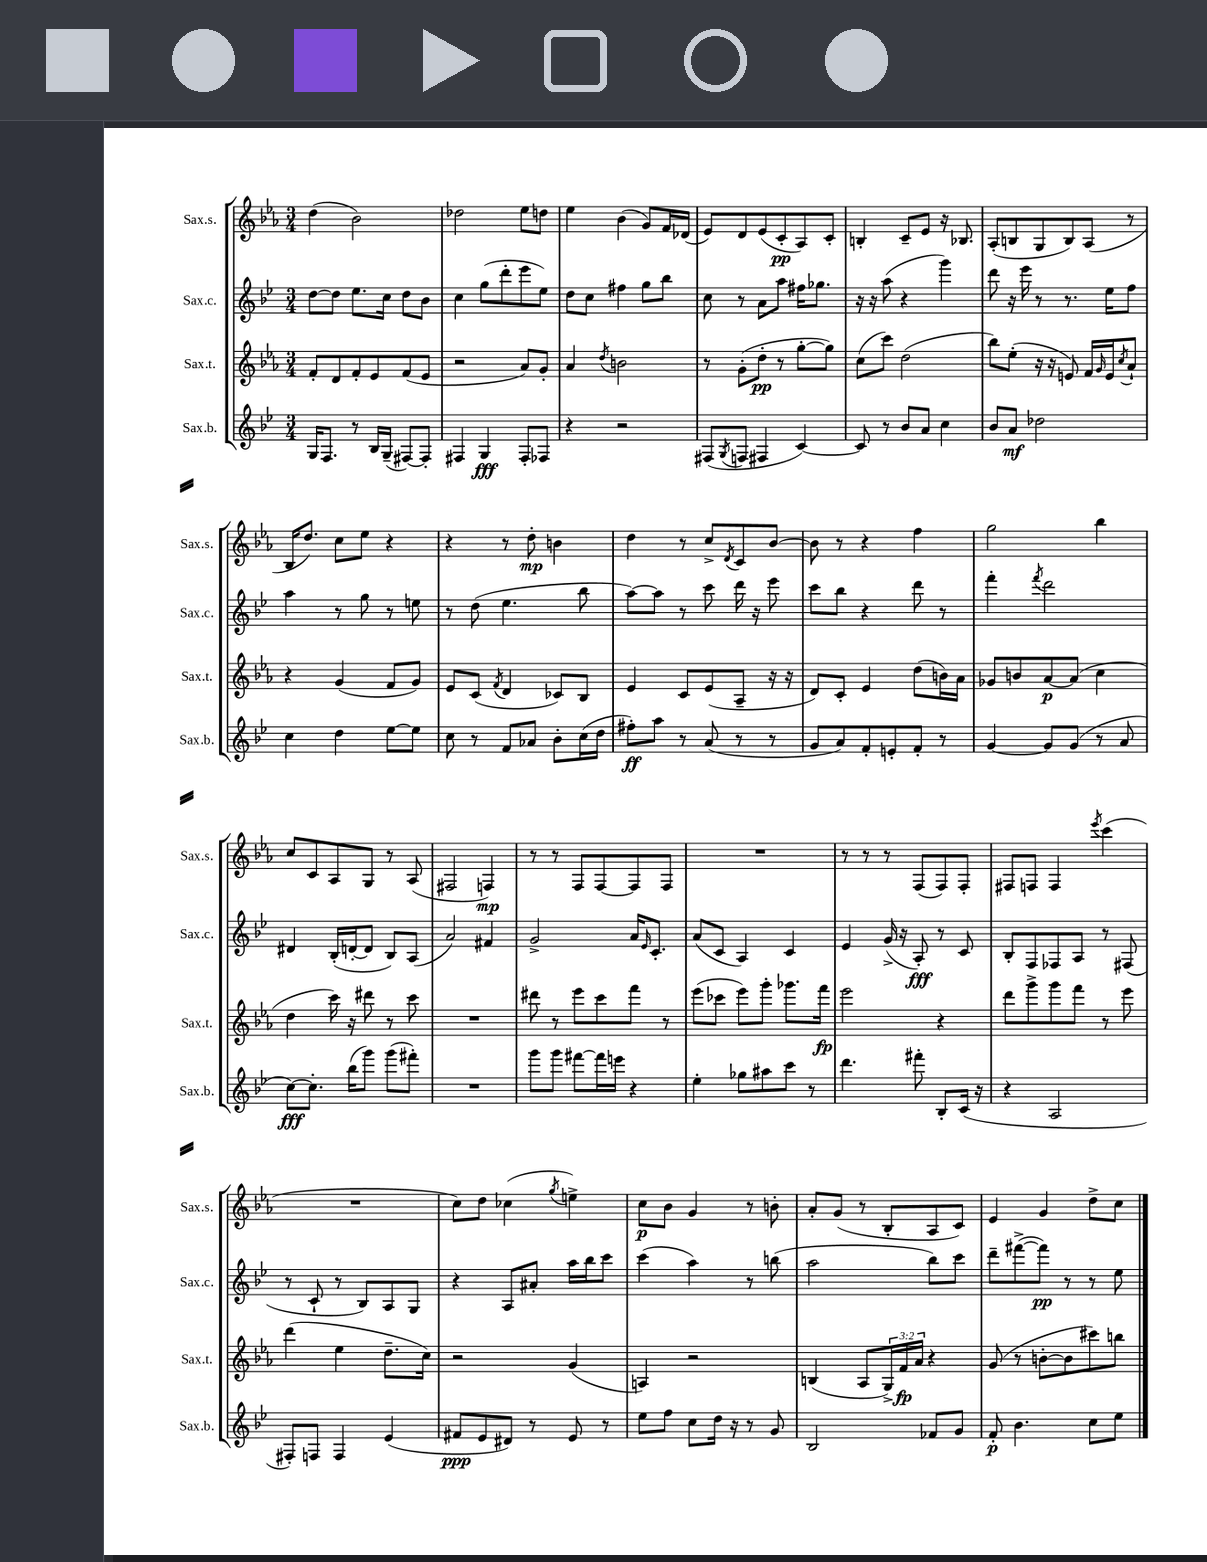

**kern	**dynam	**kern	**dynam	**kern	**dynam	**kern	**dynam
*part4	*part4	*part3	*part3	*part2	*part2	*part1	*part1
*staff4	*staff4	*staff3	*staff3	*staff2	*staff2	*staff1	*staff1
*I"Sax.b.	*	*I"Sax.t.	*	*I"Sax.c.	*	*I"Sax.s.	*
*I'Sax.b.	*	*I'Sax.t.	*	*I'Sax.c.	*	*I'Sax.s.	*
*clefG2	*	*clefG2	*	*clefG2	*	*clefG2	*
*k[b-e-]	*	*k[b-e-a-]	*	*k[b-e-]	*	*k[b-e-a-]	*
*M3/4	*	*M3/4	*	*M3/4	*	*M3/4	*
=18	=18	=18	=18	=18	=18	=18	=18
16G/KL	.	8f'/L	.	[8dd\L	.	(4dd\	.
8.F/J	.	.	.	.	.	.	.
.	.	8d/	.	8dd\J]	.	.	.
8r	.	8f'/	.	8.ee-\L	.	2b-\)	.
16B-/LL	.	8e-/	.	.	.	.	.
(16G~/JJ	.	.	.	16cc\Jk	.	.	.
[8F#X/L)	.	(8f/	.	8dd\L	.	.	.
8F#'/J]	.	8e-/J	.	8b-\J	.	.	.
=19	=19	=19	=19	=19	=19	=19	=19
4F#X/	.	2r	.	4cc\	.	2dd-X\	.
4G/	fff	.	.	(8gg\L	.	.	.
.	.	.	.	8ddd'\	.	.	.
8F#'/L	.	8a-/L)	.	8eee-\	.	8ee-\L	.
8F-X/J	.	8g'/J	.	8ee-\J)	.	8ddn\J	.
=20	=20	=20	=20	=20	=20	=20	=20
4r	.	4a-/	.	8dd\L	.	4ee-\	.
.	.	.	.	8cc\J	.	.	.
.	.	8qdd/	.	.	.	.	.
2r	.	2bn\	.	4ff#X\	.	(4b-\	.
.	.	.	.	8gg\L	.	8g/L)	.
.	.	.	.	8bb-\J	.	16f/L	.
.	.	.	.	.	.	(16d-X/JJ	.
=21	=21	=21	=21	=21	=21	=21	=21
(8F#X/L	.	8r	.	8cc\	.	8e-/L)	.
8qG/	.	.	.	.	.	.	.
8Fn/J	.	(8g'\L	.	8r	.	8d/	.
4F#X/	.	8dd'\J	pp	8a\L	.	(8e-/	.
.	.	8r	.	8aa\J	.	8c'/	pp
[4c/)	.	[8gg'\L	.	16ff#X\KL	.	8A-/)	.
.	.	.	.	8.gg-X\J	.	.	.
.	.	8gg\J])	.	.	.	8c'/J	.
=22	=22	=22	=22	=22	=22	=22	=22
8c/]	.	(8cc\L	.	16r	.	4Bn'/	.
.	.	.	.	16r	.	.	.
8r	.	8ccc\J)	.	(8aa\	.	.	.
8b-/L	.	(2dd\	.	4r	.	8c~/L	.
8a/J	.	.	.	.	.	8e-/J	.
4cc\	.	.	.	4ggg\)	.	16r	.
.	.	.	.	.	.	8.B-X/	.
=23	=23	=23	=23	=23	=23	=23	=23
8b-/L	.	8bb-\L)	.	8ddd\	.	(8A-'/L	.
8a/J	mf	(8ee-'\J	.	16r	.	8Bn/	.
.	.	.	.	16eee-\	.	.	.
2dd-X\	.	16r	.	8r	.	8G/	.
.	.	16r	.	.	.	.	.
.	.	8en/)	.	8.r	.	8B/)	.
.	.	16f/LL	.	.	.	(8A-/J	.
.	.	16qqg/	.	.	.	.	.
.	.	16e/J	.	16ee-\KL	.	.	.
.	.	8qcc/	.	.	.	.	.
.	.	8a-`/J	.	8ff\J	.	8r	.
!!LO:LB:g=z
=24	=24	=24	=24	=24	=24	=24	=24
4cc\	.	4r	.	4aa\	.	16B-/KL	.
.	.	.	.	.	.	8.dd/J)	.
4dd\	.	(4g/	.	8r	.	8cc\L	.
.	.	.	.	8gg\	.	8ee-\J	.
[8ee-\L	.	8f/L	.	8r	.	4r	.
8ee-\J]	.	8g/J)	.	8een\	.	.	.
=25	=25	=25	=25	=25	=25	=25	=25
8cc\	.	8e-/L	.	8r	.	4r	.
8r	.	(8c/J	.	(8dd\	.	.	.
.	.	8qf/	.	.	.	.	.
8f/L	.	4d/	.	4.ee-\	.	8r	.
8a-X/J	.	.	.	.	.	8dd'\	mp
8b-'\L	.	8c-X/L)	.	.	.	4bn\	.
(16cc\L	.	8B-/J	.	8bb-\	.	.	.
16dd\JJ	.	.	.	.	.	.	.
=26	=26	=26	=26	=26	=26	=26	=26
8ff#X'\L)	ff	4e-/	.	[8aa\L)	.	4dd\	.
8aa\J	.	.	.	8aa\J]	.	.	.
8r	.	8c/L	.	8r	.	8r	.
(8a/	.	(8e-/	.	8ccc\	.	8cc^/L	.
.	.	.	.	.	.	8qd/	.
8r	.	8A-~/J	.	16ddd\	.	8c/	.
.	.	.	.	16r	.	.	.
8r	.	16r	.	8eee-\	.	[8b-/J	.
.	.	16r	.	.	.	.	.
=27	=27	=27	=27	=27	=27	=27	=27
8g/L	.	8d/L)	.	8ccc\L	.	8b-\]	.
8a/)	.	8c'/J	.	8bb-\J	.	8r	.
8f'/	.	4e-/	.	4r	.	4r	.
8en'/	.	.	.	.	.	.	.
8f'/J	.	(8dd\L	.	8ddd\	.	4ff\	.
8r	.	16bn\L)	.	8r	.	.	.
.	.	16a-\JJ	.	.	.	.	.
=28	=28	=28	=28	=28	=28	=28	=28
[4g/	.	8g-X/L	.	4fff'\	.	2gg\	.
.	.	8bn/	.	.	.	.	.
.	.	.	.	8qfff/	.	.	.
8g/L]	.	[8a-/	p	2ddd\	.	.	.
(8g/J	.	(8a-/J]	.	.	.	.	.
8r	.	4cc\	.	.	.	4bb-\	.
8a/	.	.	.	.	.	.	.
!!LO:LB:g=z
=29	=29	=29	=29	=29	=29	=29	=29
[8cc\L)	fff	4dd\	.	4d#X/	.	8cc/L	.
8.cc'\J]	.	.	.	.	.	8c/	.
.	.	16ccc\)	.	(16B-'/LL	.	8A-/	.
(16bb-\KL	.	16r	.	[16dn'/J	.	.	.
8ggg\J)	.	8ddd#X\	.	8d/J]	.	8G/J	.
(8ggg\L	.	8r	.	8B-/L)	.	8r	.
8fff#X'\J)	.	8ccc\	.	(8A/J	.	(8A-/	.
=30	=30	=30	=30	=30	=30	=30	=30
2.r	.	2.r	.	2a/)	.	2F#X/	.
.	.	.	.	4f#X/	.	4Fn/)	mp
=31	=31	=31	=31	=31	=31	=31	=31
8ggg\L	.	8ddd#X\	.	2g^/	.	8r	.
8ggg\J	.	8r	.	.	.	8r	.
[8fff#X\L	.	8eee-\L	.	.	.	8F/L	.
16fff#\L]	.	8ccc\	.	.	.	[8F/	.
16eeen\JJ	.	.	.	.	.	.	.
4r	.	8fff\J	.	16a/KL	.	8F/]	.
.	.	.	.	16qqe-/	.	.	.
.	.	.	.	8.c'/J	.	.	.
.	.	8r	.	.	.	8F/J	.
=32	=32	=32	=32	=32	=32	=32	=32
4ee-'\	.	(8eee-\L	.	(8a/L	.	2.r	.
.	.	8ccc-X\J	.	8c/J	.	.	.
8gg-X\L	.	8eee-\L)	.	4A/)	.	.	.
8aa#X\	.	8ggg'\J	.	.	.	.	.
8ccc\J	.	8.ggg-X\L	.	4c/	.	.	.
8r	.	.	.	.	.	.	.
.	.	16fff\Jk	fp	.	.	.	.
=33	=33	=33	=33	=33	=33	=33	=33
4.ddd\	.	2eee-\	.	4e-/	.	8r	.
.	.	.	.	.	.	8r	.
.	.	.	.	(16g^/	.	8r	.
.	.	.	.	16r	.	.	.
8fff#X'\	.	.	.	8A'/)	fff	(8F/L	.
8B-'/L	.	4r	.	8r	.	8F/)	.
(16c/Jk	.	.	.	8c/	.	8F'/J	.
16r	.	.	.	.	.	.	.
=34	=34	=34	=34	=34	=34	=34	=34
4r	.	8ddd\L	.	8B-'/L	.	8F#X/L	.
.	.	8ggg^\	.	8F/	.	8Fn/J	.
2A/	.	8ggg\	.	8F-X/	.	4F/	.
.	.	8fff\J	.	8A/J	.	.	.
.	.	.	.	.	.	8qeee-/	.
.	.	8r	.	8r	.	(4ccc\	.
.	.	8eee-\	.	(8F#X/	.	.	.
!!LO:LB:g=z
=35	=35	=35	=35	=35	=35	=35	=35
8F#X'/L)	.	(4ddd\	.	8r	.	2.r	.
8Fn/J	.	.	.	8c`/	.	.	.
4F/	.	4ee-\	.	8r	.	.	.
.	.	.	.	8B-/L)	.	.	.
(4e-/	.	8.dd~\L	.	8A/	.	.	.
.	.	.	.	8G/J	.	.	.
.	.	16cc\Jk)	.	.	.	.	.
=36	=36	=36	=36	=36	=36	=36	=36
8f#X/L	ppp	2r	.	4r	.	8cc\L)	.
8e-/	.	.	.	.	.	8dd\J	.
8d#X/J)	.	.	.	8A/L	.	(4cc-X\	.
8r	.	.	.	8a#X'/J	.	.	.
.	.	.	.	.	.	8qgg/	.
8e-/	.	(4g/	.	16aa\LL	.	4een^\)	.
.	.	.	.	16bb-\J	.	.	.
8r	.	.	.	8ccc\J	.	.	.
=37	=37	=37	=37	=37	=37	=37	=37
8ee-\L	.	4An/)	.	(4ccc\	.	8cc\L	p
8ff\J	.	.	.	.	.	8b-\J	.
8cc\L	.	2r	.	4aa\)	.	4g/	.
16dd\Jk	.	.	.	.	.	.	.
16r	.	.	.	.	.	.	.
8r	.	.	.	8r	.	8r	.
8g/	.	.	.	(8bbn\	.	8bn'\	.
=38	=38	=38	=38	=38	=38	=38	=38
2B-/	.	(4Bn/	.	2aa\	.	8a-'/L	.
.	.	.	.	.	.	(8g/J	.
.	.	8A-/L	.	.	.	8r	.
.	.	24G^/L)	.	.	.	8B-'/L	.
.	.	24f/	fp	.	.	.	.
.	.	24a-/JJ	.	.	.	.	.
8f-X/L	.	4r	.	8bb-\L)	.	8A-/	.
8g/J	.	.	.	8ccc\J	.	8c/J)	.
=39	=39	=39	=39	=39	=39	=39	=39
8f'/	p	(8g/	.	8ddd~\L	.	4e-/	.
4.b-\	.	8r	.	([8fff#X^\	.	.	.
.	.	[8bn'\L	.	8fff#\J])	pp	4g/	.
.	.	8b\]	.	8r	.	.	.
8cc\L	.	8ccc#X\)	.	8r	.	8dd^\L	.
8ee-\J	.	8bbn\J	.	8ee-\	.	8cc\J	.
==	==	==	==	==	==	==	==
*-	*-	*-	*-	*-	*-	*-	*-
